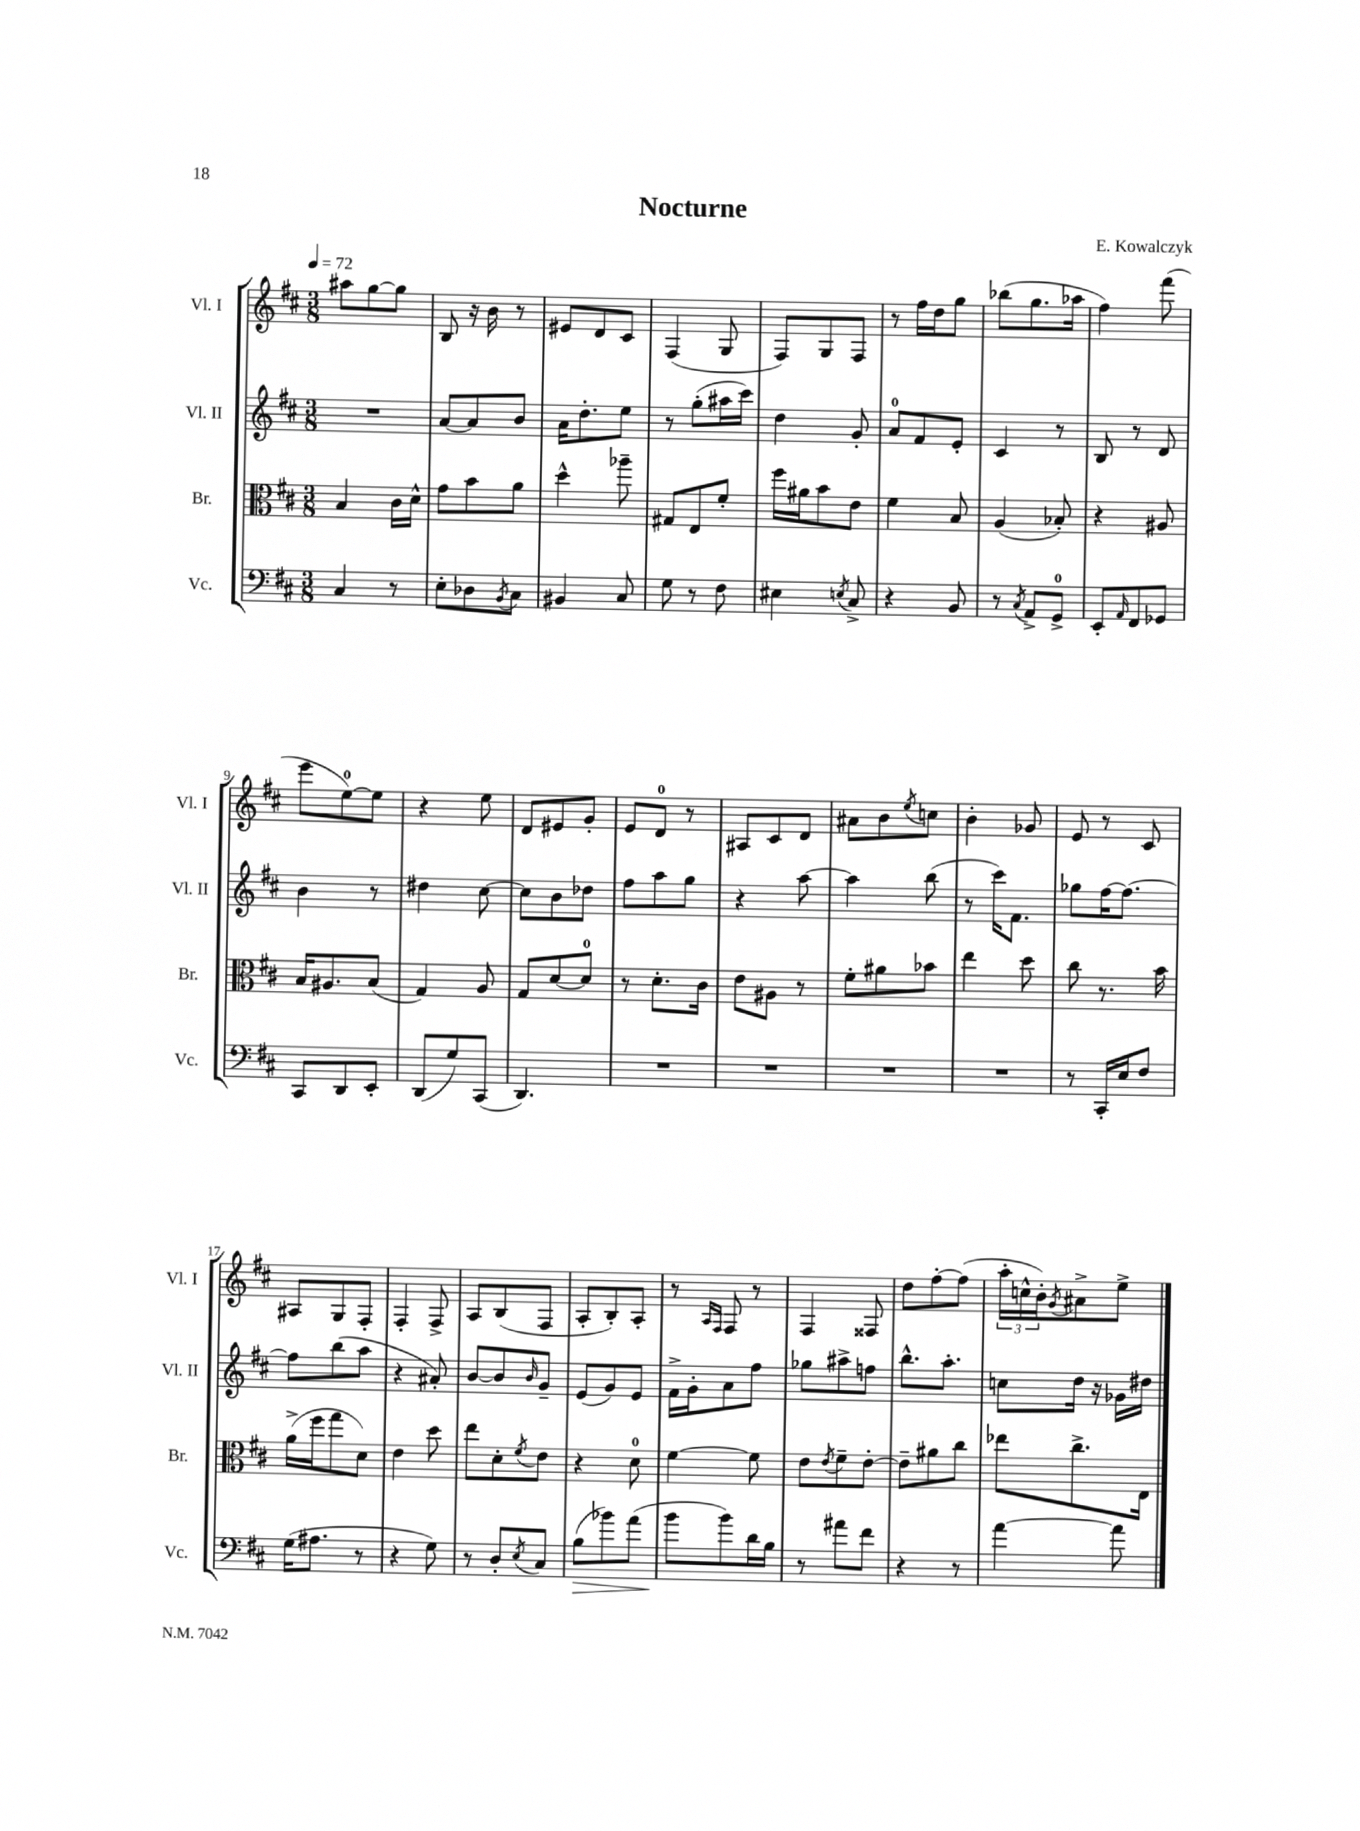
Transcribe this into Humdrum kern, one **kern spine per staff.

**kern	**kern	**kern	**kern
*staff4	*staff3	*staff2	*staff1
*clefF4	*clefC3	*clefG2	*clefG2
*k[f#c#]	*k[f#c#]	*k[f#c#]	*k[f#c#]
*M3/8	*M3/8	*M3/8	*M3/8
*MM72	*MM72	*MM72	*MM72
4C#	4B	4.r	8aa#
.	.	.	[8gg
8r	16c#	.	8gg]
.	16d^^	.	.
=	=	=	=
8E'	8g	[8a	8B
8D-	8b	8a]	16r
.	.	.	16b
8qBB	.	.	.
8C#	8a	8b	8r
=	=	=	=
4BB#	4dd^^	16a	8e#
.	.	8.dd'	.
.	.	.	8d
8C#	8aa-~	8ee	8c#
=	=	=	=
8G	8G#	8r	(4F#
8r	8E	(8gg'	.
8F#	8f#'	16aa#	8G
.	.	16ccc#)	.
=	=	=	=
4E#	16ff#	4dd	8F#)
.	16a#	.	.
.	8b	.	8G
8qE	.	.	.
8C#^	8e	8g'	8F#
=	=	=	=
4r	4f#	8a	8r
.	.	8f#	16ff#
.	.	.	16dd
8BB	8B	8e'	8gg
=	=	=	=
8r	(4A	4c#	(8bb-
8qC#	.	.	.
8AA^	.	.	8.gg
8GG^	8B-')	8r	.
.	.	.	16aa-
=	=	=	=
8EE'	4r	8B	4ff#)
16qqAA	.	.	.
8FF#	.	8r	.
8GG-	8A#	8d	(8fff#
=	=	=	=
8CC#	16B	4b	8eee
.	8.A#	.	.
8DD	.	.	[8ee)
8EE'	(8B	8r	8ee]
=	=	=	=
(8DD	4G)	4dd#	4r
8G)	.	.	.
(8CC#	8A	[8cc#	8ee
=	=	=	=
4.DD)	8G	8cc#]	8d
.	[8d	8b	8e#
.	8d]	8dd-	8g'
=	=	=	=
4.r	8r	8ff#	8e
.	8.d'	8aa	8d
.	.	8gg	8r
.	16c#	.	.
=	=	=	=
4.r	8e	4r	8A#
.	8A#	.	8c#
.	8r	[8aa	8d
=	=	=	=
4.r	8f#'	4aa]	8a#
.	8a#	.	8b
.	.	.	8qee
.	8b-	(8bb	8cc
=	=	=	=
4.r	4ee	8r	4b'
.	.	16ccc#)	.
.	.	8.f#	.
.	8dd	.	8g-
=	=	=	=
8r	8cc#	8gg-	8e
16CC#'	8.r	[16ff#	8r
16E	.	8.ff#_	.
8F#	.	.	8c#
.	16b	.	.
=	=	=	=
(16G	(16a^	8ff#]	8A#
8.A#	16ff#	.	.
.	8gg	(8bb	8G
8r	8d)	8aa	8F#'
=	=	=	=
4r	4e	4r	4F#'
8G)	8dd	8a#')	8F#^
=	=	=	=
8r	8ee	[8b	8A
8D'	8d'	8b]	(8B
8qE	8qf#	16qqb	.
8C#	8e	8g~	8F#
=	=	=	=
(8B	4r	(8e	8A'
8b-)	.	8g)	8B')
(8a	8d	8e	8A'
=	=	=	=
8b	[4f#	16f#^	8r
.	.	16g'	.
.	.	.	16qqA
.	.	.	16qqF#
8b)	.	8a	8F#
16d	8f#]	8ff#	8r
16B	.	.	.
=	=	=	=
8r	8e	8gg-	4F#
.	8qe	.	.
8a#	8f#~	8aa#^	.
8f#	[8e'	8ff	8F##
=	=	=	=
4r	8e~]	8.bb^^	8dd
.	8a#	.	[8ff#'
.	.	8.aa'	.
8r	8cc#	.	(8ff#]
=	=	=	=
[4a	8ee-	8cc	24aa'
.	.	.	24cc^^
.	.	.	24b')
.	.	.	8qg
.	8.cc#^	16dd	8a#^
.	.	16r	.
8a]	.	16g-	8ee^
.	16E	16dd#	.
==	==	==	==
*-	*-	*-	*-
